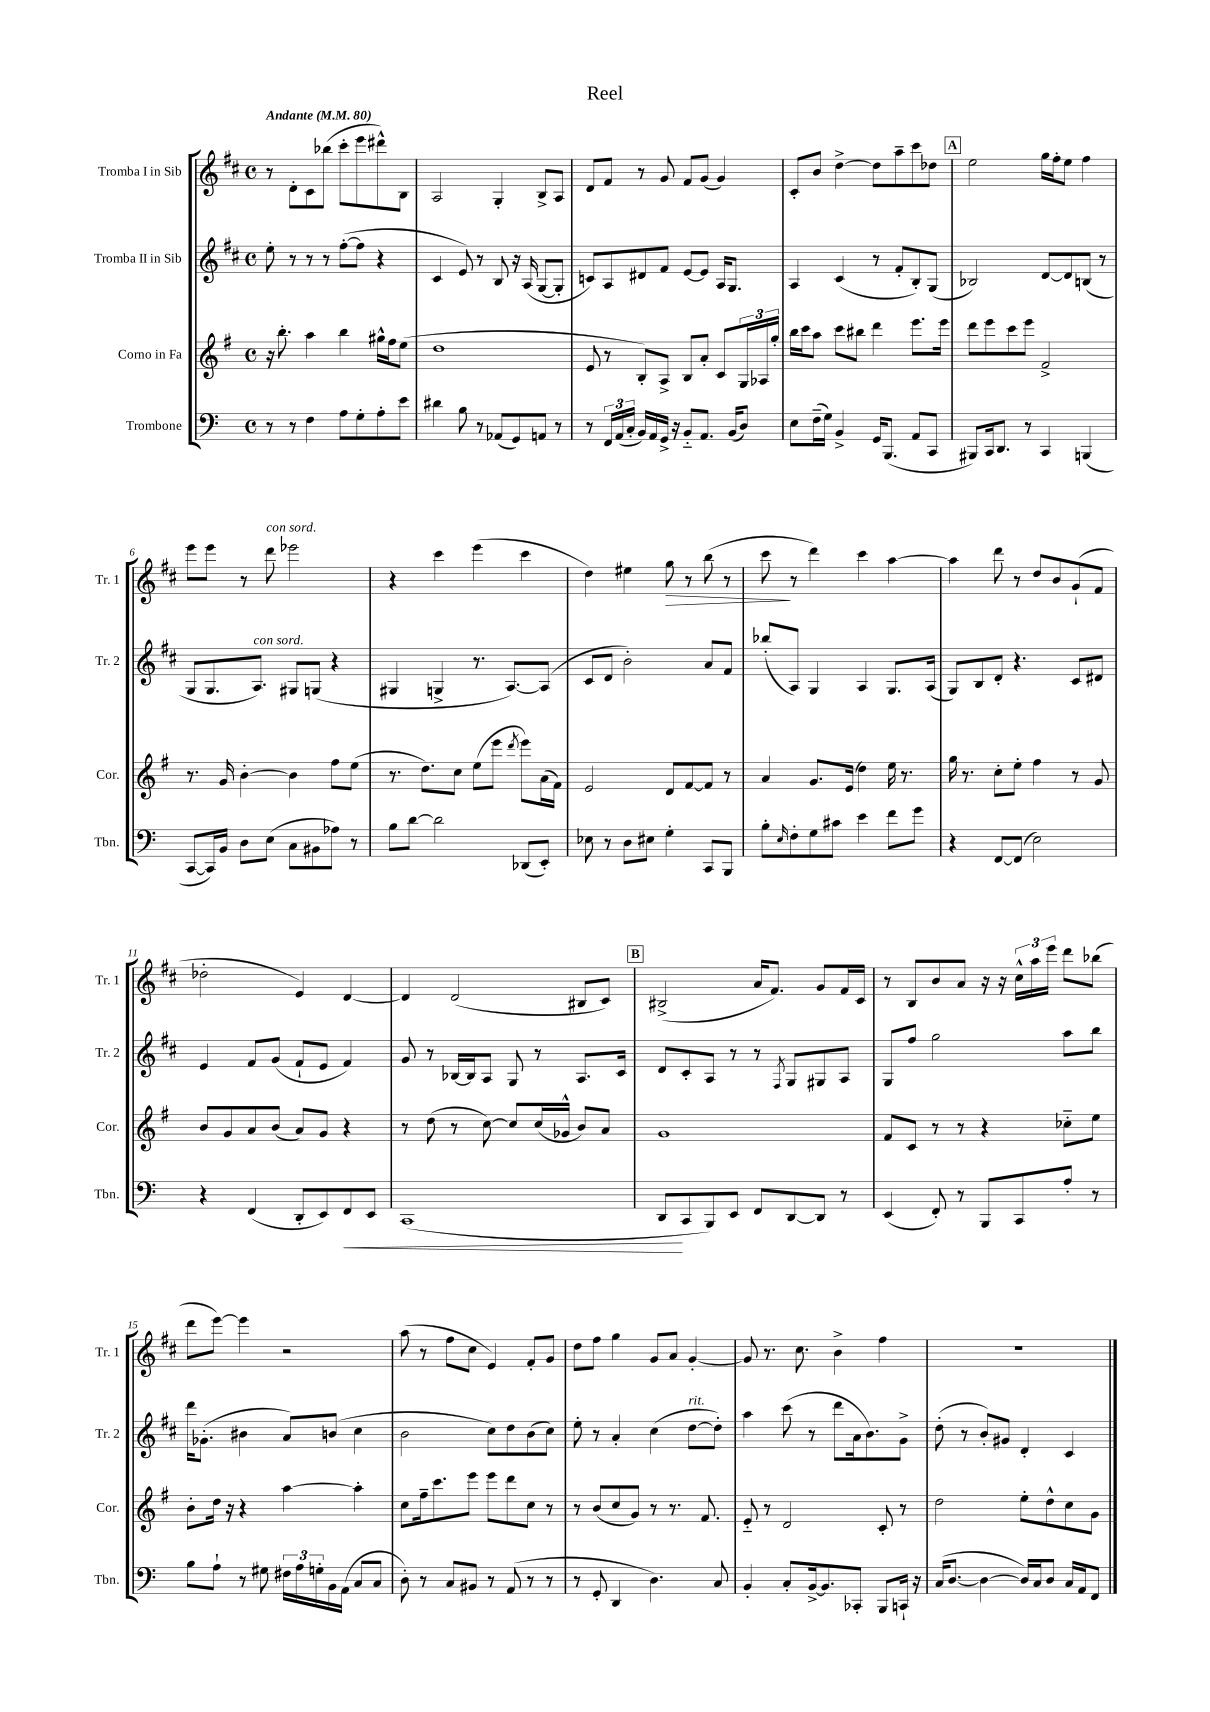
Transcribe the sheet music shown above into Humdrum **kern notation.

**kern	**dynam	**kern	**kern	**kern	**dynam
*part4	*part4	*part3	*part2	*part1	*part1
*staff4	*staff4	*staff3	*staff2	*staff1	*staff1
*I"Trombone	*	*I"Corno in Fa	*I"Tromba II in Sib	*I"Tromba I in Sib	*
*I'Tbn.	*	*I'Cor.	*I'Tr. 2	*I'Tr. 1	*
*clefF4	*	*clefG2	*clefG2	*clefG2	*
*k[]	*	*k[f#]	*k[f#c#]	*k[f#c#]	*
*M4/4	*	*M4/4	*M4/4	*M4/4	*
*met(c)	*	*met(c)	*met(c)	*met(c)	*
*MM80	*	*MM80	*MM80	*MM80	*
=1	=1	=1	=1	=1	=1
!	!	!	!	!LO:TX:a:B:t=Andante	!
8r	.	16r	8ee'\	8r	.
.	.	8.bb'\	.	.	.
8r	.	.	8r	8d'\L	.
4F\	.	4aa\	8r	8c#\	.
.	.	.	8r	(8bb-X\J	.
8A\L	.	4bb\	([8ff#'\L	8ccc#'\L	.
8G'\	.	.	8ff#\J]	8eee\	.
8A'\	.	16gg#X^^\LL	4r	8ddd#X^^\)	.
.	.	16ff#\J	.	.	.
8e\J	.	(8ee\J	.	8B\J	.
=2	=2	=2	=2	=2	=2
4d#X\	.	1dd	4c#/	2A/	.
8B\	.	.	8e/)	.	.
8r	.	.	8r	.	.
(8AA-X/L	.	.	8B/	4G'/	.
8GG/)	.	.	16r	.	.
.	.	.	(16A/	.	.
8AAn/J	.	.	[8G/L	8B^/L	.
8r	.	.	8G'/J]	8A/J	.
=3	=3	=3	=3	=3	=3
8r	.	8e/	8cn/L)	8d/L	.
24FF/LL	.	8r	8A/	8f#/J	.
(24AA/	.	.	.	.	.
24C'/JJ	.	.	.	.	.
16BB/LL)	.	8B'/L)	8d#X/	8r	.
16AA/	.	.	.	.	.
16GG^/JJ	.	8A^/J	8f#/J	8g/	.
16r	.	.	.	.	.
8BB/L	.	8B/L	[8e/L	8f#/L	.
8.AA/J	.	8a'/J	8e/J]	(8g/J	.
.	.	8c/L	16A/KL	4g/)	.
(16BB/KL	.	.	8.G/J	.	.
8D/J)	.	24G/L	.	.	.
.	.	24A-X/	.	.	.
.	.	24gg'/JJ	.	.	.
=4	=4	=4	=4	=4	=4
8E\L	.	16bb\LL	4A/	8c#'/L	.
.	.	16ccc\J	.	.	.
(16F~\L	.	8aa\J	.	8b/J	.
16G\JJ)	.	.	.	.	.
4BB^/	.	8ccc\L	(4c#/	[4dd^\	.
.	.	8bb#X\J	.	.	.
16GG/KL	.	4ddd\	8r	8dd\L]	.
(8.BBB/J	.	.	.	.	.
.	.	.	8f#'/L	8aa~\	.
8AA/L	.	8.eee\L	8B'/)	8ccc#\	.
8CC/J	.	.	(8G/J	8dd-X\J	.
.	.	16eee\Jk	.	.	.
!!LO:REH:place=s1:t=A
=5	=5	=5	=5	=5	=5
8BBB#X/L)	.	8ddd\L	2B-X/)	2ee\	.
16CC/k	.	8eee\	.	.	.
8.DD/J	.	.	.	.	.
.	.	8ccc\	.	.	.
8r	.	8eee\J	.	.	.
4CC/	.	2f#^/	[8d/L	16gg\LL	.
.	.	.	.	16ff#'\J	.
.	.	.	8d/]	8ee\J	.
(4BBBn/	.	.	(8Bn/J	4ff#\	.
.	.	.	8r	.	.
!!LO:LB:g=z
=6	=6	=6	=6	=6	=6
[8CC/L	.	8.r	8G/L	8eee\L	.
16CC/L])	.	.	8.G/	8eee\J	.
16BB/JJ	.	16g/	.	.	.
8D\L	.	[4b'\	.	8r	.
!	!	!	!LO:TX:a:i:t=con sord.	!	!
.	.	.	8.A/J)	.	.
!	!	!	!	!LO:TX:a:i:t=con sord.	!
(8E\J	.	.	.	8ddd\	.
8C\L	.	4b\]	8G#X/L	2eee-X\	.
8BB#X\	.	.	(8Gn/J	.	.
8A-X\J)	.	8ff#\L	4r	.	.
8r	.	(8ee\J	.	.	.
=7	=7	=7	=7	=7	=7
8B\L	.	8.r	4G#X/	4r	.
[8d\J	.	.	.	.	.
.	.	8.dd\L)	.	.	.
2d\]	.	.	4Gn^/	4ccc#\	.
.	.	8cc\J	.	.	.
.	.	(8ee\L	8.r	(4eee\	.
.	.	8eee\J	.	.	.
.	.	.	[8.A/L)	.	.
.	.	8qddd/	.	.	.
(8DD-X/L	.	8eee\L)	.	4ccc#\	.
8EE'/J)	.	(16a\L	(8A/J]	.	.
.	.	16f#\JJ)	.	.	.
=8	=8	=8	=8	=8	=8
8E-X\	.	2e/	8c#/L	4dd\)	.
8r	.	.	8d/J	.	.
8D\L	.	.	2b'\)	4ee#X\	.
8E#X\J	.	.	.	.	.
!	!	!	!	!	!LO:HP:b
4G'\	.	8d/L	.	8gg\	>
.	.	[8f#/	.	8r	.
8CC/L	.	8f#/J]	8a/L	(8bb\	.
8BBB/J	.	8r	8f#/J	8r	.
=9	=9	=9	=9	=9	=9
8B'\L	.	4a/	(8bb-X'/L	8ccc#\	.
16qqE/	.	.	.	.	.
8F'\	.	.	8A/J)	8r	]
8G\	.	8.g/L	4G/	4ddd\)	.
8c#X\J	.	.	.	.	.
.	.	(16e/Jk	.	.	.
4e\	.	4dd\)	4A/	4ccc#\	.
8f\L	.	16ee\	8.G/L	[4aa\	.
.	.	8.r	.	.	.
8g\J	.	.	.	.	.
.	.	.	(16A/Jk	.	.
=10	=10	=10	=10	=10	=10
4r	.	16gg\	8G/L)	4aa\]	.
.	.	8.r	.	.	.
.	.	.	8B/	.	.
[8FF/L	.	8cc'\L	8d'/J	8ddd\	.
(8FF/J]	.	8ee'\J	4.r	8r	.
2E\)	.	4ff#\	.	8dd/L	.
.	.	.	.	8b/	.
.	.	8r	8c#/L	(8g`/	.
.	.	8g/	8d#X/J	8f#/J	.
!!LO:LB:g=z
=11	=11	=11	=11	=11	=11
4r	.	8b/L	4e/	2dd-X'\	.
.	.	8g/	.	.	.
(4FF/	.	8a/	8f#/L	.	.
.	.	(8b/J	(8g/J	.	.
8DD'/L	.	8a/L)	8f#`/L	4e/)	.
8EE/)	.	8g/J	8e/J	.	.
!	!LO:HP:b	!	!	!	!
8FF/	<	4r	4f#/)	[4d/	.
8EE/J	.	.	.	.	.
=12	=12	=12	=12	=12	=12
(1CC	.	8r	8g/	4d/]	.
.	.	(8dd\	8r	.	.
.	.	8r	[16B-X/LL	(2d/	.
.	.	.	16B-/J]	.	.
.	.	[8cc\)	8A/J	.	.
.	.	8cc/L]	8G/	.	.
.	.	(16cc/L	8r	.	.
.	.	16g-X^^/JJ	.	.	.
.	.	8b/L)	8.A/L	8B#X/L	.
.	.	8a/J	.	8c#/J)	.
.	.	.	16c#/Jk	.	.
!!LO:REH:place=s1:t=B
=13	=13	=13	=13	=13	=13
8DD/L	.	1g	8d/L	(2B#X^/	.
8CC/	[	.	8c#'/	.	.
8BBB/)	.	.	8A/J	.	.
8EE/J	.	.	8r	.	.
8FF/L	.	.	8r	16a/KL	.
.	.	.	.	8.f#/J)	.
.	.	.	8qF#/	.	.
[8DD/	.	.	8G/L	.	.
8DD/J]	.	.	8G#X/	8g/L	.
8r	.	.	8A/J	16f#/L	.
.	.	.	.	16c#/JJ	.
=14	=14	=14	=14	=14	=14
(4EE/	.	8f#/L	8G/L	8r	.
.	.	8c/J	8ff#/J	8B/L	.
8FF'/)	.	8r	2gg\	8b/	.
8r	.	8r	.	8a/J	.
8BBB/L	.	4r	.	16r	.
.	.	.	.	16r	.
8CC/	.	.	.	24cc#^^\LL	.
.	.	.	.	24aa\	.
.	.	.	.	24eee\JJ	.
8A'/J	.	8cc-X\L	8aa\L	8ddd\L	.
8r	.	8ee\J	8bb\J	(8bb-X\J	.
!!LO:LB:g=z
=15	=15	=15	=15	=15	=15
8B\L	.	8b'\L	16ddd\KL	8ddd\L	.
.	.	.	(8.g-X'\J	.	.
8A`\J	.	16dd\Jk	.	[8eee\J)	.
.	.	16r	.	.	.
8r	.	4r	4b#X\	4eee\]	.
8G#X\	.	.	.	.	.
24F#X\LL	.	[4aa\	8a/L)	2r	.
24A\	.	.	.	.	.
24Gn'\	.	.	.	.	.
16BB\	.	.	(8bn/J	.	.
(16AA\JJ	.	.	.	.	.
8C/L	.	4aa'\]	4cc#\	.	.
8C/J	.	.	.	.	.
=16	=16	=16	=16	=16	=16
8D'\)	.	8cc\L	2b\	(8aa\	.
8r	.	16ff#~\k	.	8r	.
.	.	8.ccc\	.	.	.
8C/L	.	.	.	8ff#\L	.
8BB#X/J	.	8eee\J	.	8cc#\J	.
8r	.	8eee\L	8cc#\L)	4e/)	.
(8AA/	.	8ddd\	8dd\	.	.
8r	.	8cc\J	(8b\	8f#'/L	.
8r	.	8r	8cc#\J)	8g/J	.
=17	=17	=17	=17	=17	=17
8r	.	8r	8ee'\	8dd\L	.
8GG'/	.	(8b/L	8r	8ff#\J	.
4DD/	.	8cc/	4a'/	4gg\	.
.	.	8g/J)	.	.	.
4.D\)	.	8r	(4cc#\	8g/L	.
.	.	8.r	.	8a/J	.
!	!	!	!LO:TX:a:i:t=rit.	!	!
.	.	.	[8dd\L	[4g'/	.
.	.	8.f#/	.	.	.
8C/	.	.	8dd'\J])	.	.
=18	=18	=18	=18	=18	=18
4BB'/	.	8e/	4aa\	8g/]	.
.	.	8r	.	8.r	.
8C'/L	.	2d/	(8ccc#\	.	.
.	.	.	.	8.cc#\	.
[16BB^/k	.	.	8r	.	.
8.BB/]	.	.	.	.	.
.	.	.	8ddd\L	4b^\	.
8CC-X'/J	.	.	16a\k	.	.
.	.	.	8.b\)	.	.
8BBB/L	.	8c'/	.	4ff#\	.
16CCn`/Jk	.	8r	8g^\J	.	.
16r	.	.	.	.	.
=19	=19	=19	=19	=19	=19
(16C/KL	.	2dd\	(8dd'\	1r	.
[8.D/J	.	.	.	.	.
.	.	.	8r	.	.
4D\_	.	.	8b'/L)	.	.
.	.	.	8g#X/J	.	.
16D/LL])	.	8ee'\L	4d'/	.	.
16C/J	.	.	.	.	.
8D/J	.	8dd^^\	.	.	.
16C/LL	.	8cc\	4c#/	.	.
16AA/J	.	.	.	.	.
8FF/J	.	8g\J	.	.	.
==	==	==	==	==	==
*-	*-	*-	*-	*-	*-
